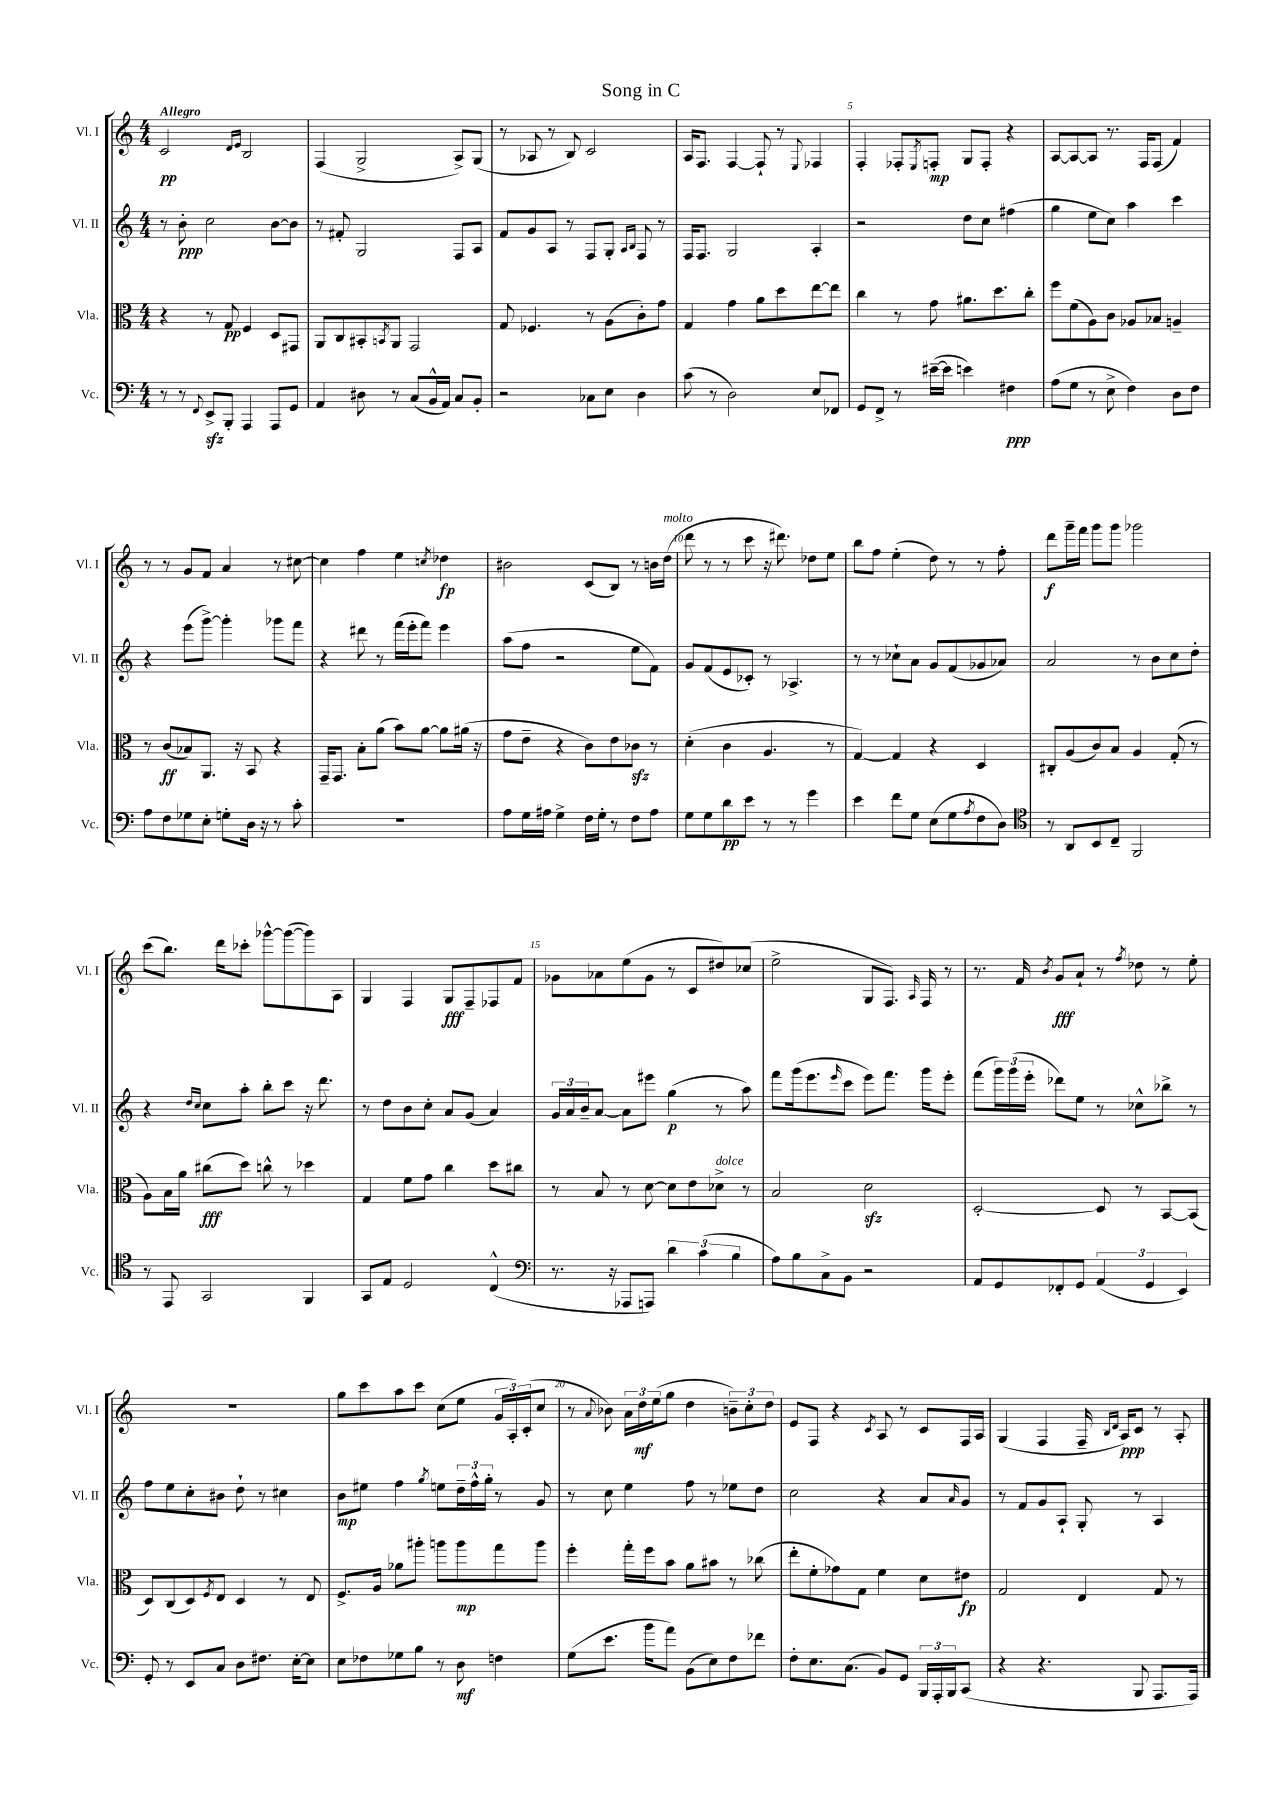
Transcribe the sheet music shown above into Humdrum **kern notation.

**kern	**kern	**kern	**kern
*staff4	*staff3	*staff2	*staff1
*clefF4	*clefC3	*clefG2	*clefG2
*k[]	*k[]	*k[]	*k[]
*M4/4	*M4/4	*M4/4	*M4/4
8r	4r	8r	2c/
8r	.	8b'\	.
8qqFF/	.	.	.
8EE^/L	8r	2cc\	.
8BBB'/J	8G/	.	.
.	.	.	16qqd/LL
.	.	.	16qqe/JJ
4AAA/	4F/	.	2B/
8AAA/L	8D/L	[8b\L	.
8GG/J	8GG#/J	8b\]J	.
=	=	=	=
4AA/	8AA/L	8r	(4F/
.	8C/	8f#'/	.
8D#\	8BB#'/	2G/	2G^/
.	8qBB/	.	.
8r	8AA/J	.	.
(8C/L	2GG/	.	.
16BB^^/L	.	.	.
16AA/JJ)	.	.	.
8C/L	.	8F/L	8A^/L)
8BB'/J	.	8A/J	(8G/J
=	=	=	=
2r	8G/	8f/L	8r
.	4.F-/	8g/	8A-/
.	.	8A/J	8r
.	.	8r	8B/)
8C-\L	8r	8F/L	2c/
8E\J	(8A\L	8G'/J	.
.	.	16qqA/LL	.
.	.	16qqB/JJ	.
4D\	8c'\)	8F/	.
.	8g\J	8r	.
=	=	=	=
(8c\	4G/	16F/LK	16A/LK
.	.	8.F/J	8.F/J
8r	.	.	.
2D\)	4g\	2G/	[4F/
.	8a\L	.	8F`/]
.	8dd\	.	8r
.	.	.	8qqE/
8E/L	[8ee\	4A'/	4F-/
8FF-/J	8ee\]J	.	.
=	=	=	=
8GG/L	4cc\	2r	4F'/
8FF^/J	.	.	.
8r	8r	.	8F-'/L
.	.	.	8qE/
([16e#~\LL	8g\	.	8F'/J
16e#\]JJ	.	.	.
4e\)	8.a#\L	8dd\L	8G/L
.	.	8cc\J	8F'/J
.	8.dd\	.	.
4F#\	.	(4ff#\	4r
.	8cc'\J	.	.
=	=	=	=
(8A\L	8ff\L	4gg\	[8A/L
8G\J	(8f\	.	8A/_
8r	8A\)	8ee\L	8A/]J
8E^\	8c\J	8cc\J)	8.r
4F\)	8A-/L	4aa\	.
.	.	.	16F/LK
.	8B-/J	.	(8F/J
8D\L	4A~/	4ccc\	4f/)
8F\J	.	.	.
=	=	=	=
8A\L	8r	4r	8r
8F\	(8c/L	.	8r
8G-\	8B-/)	(8eee\L	8g/L
8E'\J	8.AA/J	[8ggg^\J)	8f/J
8G'\L	.	4ggg'\]	4a/
.	16r	.	.
16D\Jk	8BB/	.	.
16r	.	.	.
8r	4r	8ggg-\L	8r
8c'\	.	8fff\J	[8cc#\
=	=	=	=
1r	16GG~/LK	4r	4cc#\]
.	8.GG/J	.	.
.	8B'\L	8ddd#\	4ff\
.	(8a\J	8r	.
.	8b\L)	(16fff\LL	4ee\
.	.	16eee'\J	.
.	[8a\J	8fff\J)	.
.	.	.	8qcc/
.	8a\]L	4eee\	4dd-\
.	(16a#\Jk	.	.
.	16r	.	.
=	=	=	=
8A\L	8g\L	(8aa\L	2b#\
16G\L	8e~\J	8ff\J	.
16A#\JJ	.	.	.
4G^\	4r	2r	.
16F\LL	8c\L)	.	(8c/L
16G'\JJ	.	.	.
8r	8e\	.	8B/J)
8F\L	8c-\J	8ee\L	8r
8A#\J	8r	8f\J)	16b\LL
.	.	.	(16dd\JJ
=	=	=	=
8G\L	(4d'\	8g/L	8ddd\
8G\	.	(8f/	8r
8d\	4c\	8e/	8r
8e\J	.	8c-'/J)	8ccc\
8r	4.A/	8r	16r
.	.	.	8.ddd#\)
8r	.	4.A-^/	.
4g\	.	.	8dd-\L
.	8r	.	8ee\J
=	=	=	=
4e\	[4G/)	8r	8bb\L
.	.	8r	8ff\J
8f\L	4G/]	8cc-`\L	(4ee'\
8G\J	.	8a\J	.
(8E\L	4r	8g/L	8dd\)
8G\	.	(8f/	8r
8qA/	.	.	.
8F\	4D/	8g-/	8r
8D\J)	.	8a-/J)	8ff'\
=	=	=	=
*clefC4	*	*	*
8r	8C#'/L	2a/	8ddd\L
8AA/L	(8A/	.	16ggg~\L
.	.	.	16fff\JJ
8BB/	8c/)	.	8ggg\L
8C~/J	8B/J	.	8ggg\J
2FF/	4A/	8r	2ggg-\
.	.	8b\L	.
.	(8G'/	8cc\	.
.	8r	8dd'\J	.
=	=	=	=
8r	8A\L)	4r	(8ccc\L
8EE/	16B\L	.	8.bb\J)
.	16a\JJ	.	.
.	.	16qqdd/LL	.
.	.	16qqcc/JJ	.
2GG/	(8cc#\L	8cc\L	.
.	.	.	16ddd\LK
.	8dd\J)	8aa'\J	8ccc-'\J
.	8cc^^\	8bb'\L	[8ggg-^^\L
.	8r	8ccc\J	(8ggg-\_
4FF/	4dd-\	16r	8ggg-\])
.	.	8.ddd\	.
.	.	.	8A\J
=	=	=	=
8GG/L	4G/	8r	4G/
8E/J	.	8dd\L	.
2D/	8f\L	8b\	4F/
.	8g\J	8cc'\J	.
.	4cc\	8a/L	8G/L
.	.	(8g/J	8F~/
(4C^^/	8dd\L	4a/)	8F-/
.	8cc#\J	.	8f/J
=	=	=	=
*clefF4	*	*	*
8.r	8r	24g/LL	8g-\L
.	.	24a/	.
.	.	24b~/J	.
.	8B/	[8a/J	8a-\
16r	.	.	.
8AAA-/L	8r	8a\]L	(8ee\
8AAA/J)	[8d\	8eee#\J	8g-\J
6d\	8d\]L	(4gg\	8r
.	8e\	.	8c/L
(6c\	.	.	.
.	8d-^\J	8r	8dd#/)
6B\	.	.	.
.	8r	8aa\)	(8cc-/J
=	=	=	=
8A\L)	2B/	8fff\L	2ee^\
8B\	.	(16ggg\k	.
.	.	8.eee\	.
8C^\	.	.	.
.	.	16qqeee/	.
8BB\J	.	8ccc\J	.
2r	2d\	8eee\L)	8G/L
.	.	8.fff\J	8.F/J)
.	.	.	16qqA/
.	.	16ggg\LK	16F/
.	.	8eee'\J	8r
=	=	=	=
8AA/L	[2D'/	(8fff\L	8.r
8GG/	.	24ggg\L)	.
.	.	(24ggg\	.
.	.	.	16f/
.	.	24eee'\JJ	.
.	.	.	8qb/
8FF-'/	.	8ddd-\L)	8g/L
8GG/J	.	8ee\J	8a`/J
(6AA/	8D/]	8r	8r
.	.	.	8qff/
.	8r	8cc-^^\L	8dd-\
6GG/	.	.	.
.	[8BB/L	8bb-^\J	8r
6EE/)	.	.	.
.	(8BB/]J	8r	8ee'\
=	=	=	=
8GG'/	8D/L)	8ff\L	1r
8r	(8C/	8ee\	.
8EE/L	8D/)	8cc'\	.
.	8qF/	.	.
8C/J	8E/J	8b#\J	.
8D\L	4D/	8dd`\	.
8.F#\J	.	8r	.
.	8r	4cc#\	.
[16E'\LK	.	.	.
8E\]J	8E/	.	.
=	=	=	=
8E\L	8.F^/L	8b\L	8gg\L
8F-\	.	8ee#\J	8ccc\
.	16A/Jk	.	.
8G-\	8a-\L	4ff\	8aa\
8B\J	8aa#'\J	.	8ccc\J
.	.	8qgg/	.
8r	8aa\L	8ee\L	(8cc\L
8D\	8aa\	24dd~\L	8ee\J
.	.	24ff^^\	.
.	.	24gg'\JJ	.
4F\	8gg\	8r	24g/LL
.	.	.	24A'/)
.	.	.	(24c'/J
.	8aa\J	8g/	8cc/J
=	=	=	=
(8G\L	4ff'\	8r	8r
.	.	.	8qqa/
8.e\J	.	8cc\	8b-\)
.	16gg'\LL	4ee\	24a\LL
.	.	.	24dd\
16b\LK	16ff\J	.	.
.	.	.	(24ee\J
8a\J)	8b\J	.	8gg\J
(8BB\L	8a\L	8ff\	4dd\
8E\)	8b#\J	8r	.
8F\	8r	8ee-\L	12b~\L)
.	.	.	12cc'\
8f-\J	(8cc-\	8dd\J	.
.	.	.	12dd\J
=	=	=	=
8F'\L	8ee'\L	2cc\	8e/L
8.E\	8f'\	.	8F/J
.	8g-\)	.	4r
(8.C\J	.	.	.
.	8G\J	.	.
.	.	.	8qc/
8BB/L)	4f\	4r	8A/
8GG/J	.	.	8r
24BBB/LL	8d\L	8a/L	8c/L
24AAA'/	.	.	.
24BBB/J	.	.	.
.	.	16qqa/	.
(8CC/J	8e#\J	8g/J	16F/L
.	.	.	16A/JJ
=	=	=	=
4r	2G/	8r	(4G/
.	.	8f/L	.
4.r	.	8g/	4F/
.	.	8A`/J	.
.	4E/	8G'/	16F~/
.	.	.	16qqB/LL
.	.	.	16qqd/JJ
.	.	.	16A/LK)
8BBB/	.	8r	8c/J
8.AAA/L	8G/	4A/	8r
.	8r	.	8A'/
16AAA/Jk)	.	.	.
==	==	==	==
*-	*-	*-	*-
